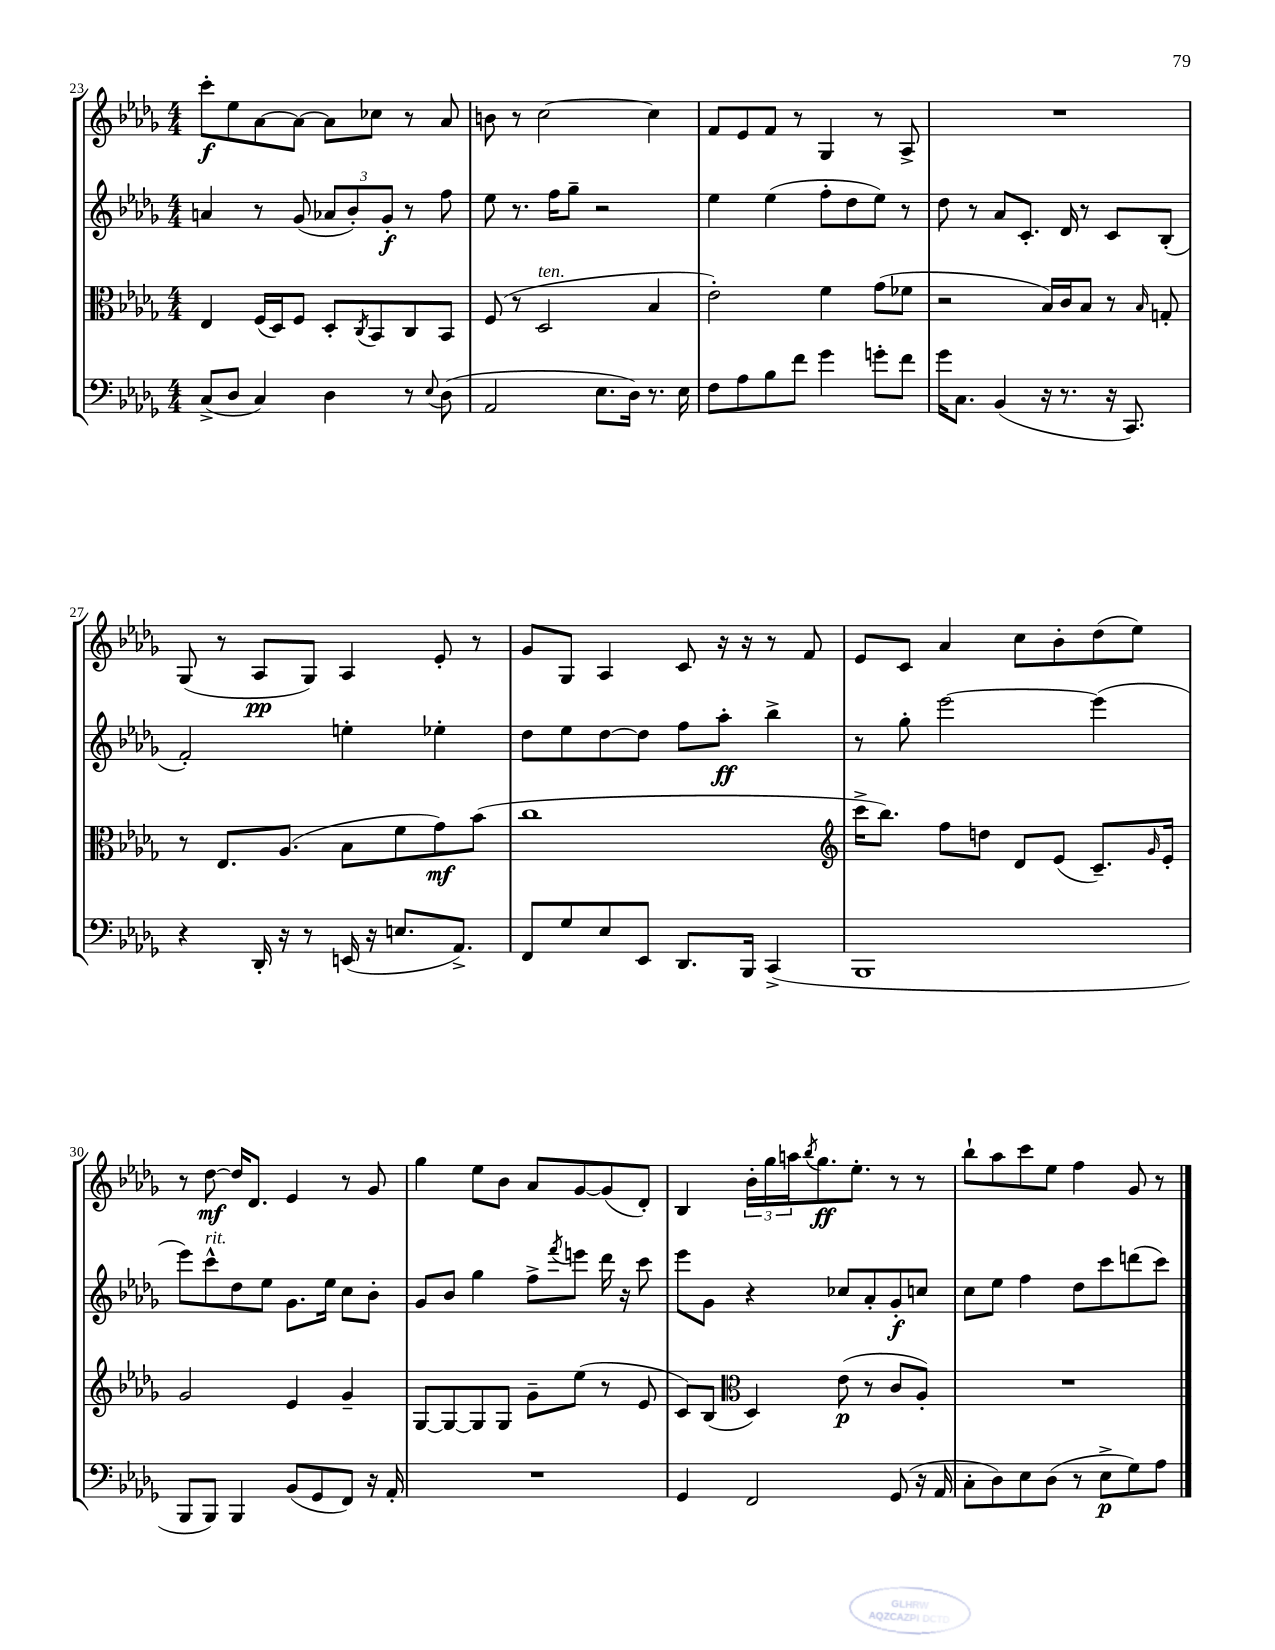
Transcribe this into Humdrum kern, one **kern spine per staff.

**kern	**kern	**kern	**kern
*staff4	*staff3	*staff2	*staff1
*clefF4	*clefC3	*clefG2	*clefG2
*k[b-e-a-d-g-]	*k[b-e-a-d-g-]	*k[b-e-a-d-g-]	*k[b-e-a-d-g-]
*M4/4	*M4/4	*M4/4	*M4/4
(8C^/L	4E-/	4a/	8ccc'\L
8D-/J	.	.	8ee-\
4C/)	(16F/LL	8r	[8a-\
.	16D-/J)	.	.
.	8F/J	(8g-/	8a-\_J
4D-\	8D-'/L	12a-/L	8a-\]L
.	.	12b-'/)	.
.	8qC/	.	.
.	8BB-/	.	8cc-\J
.	.	12g-'/J	.
8r	8C/	8r	8r
8qqE-/	.	.	.
(8D-\	8BB-/J	8ff\	8a-/
=	=	=	=
2AA-/	(8F/	8ee-\	8b\
.	8r	8.r	8r
.	2D-/	.	[2cc\
.	.	16ff\LK	.
.	.	8gg-~\J	.
8.E-\L	.	2r	.
16D-\Jk)	.	.	.
8.r	4B-/	.	4cc\]
16E-\	.	.	.
=	=	=	=
8F\L	2e-'\)	4ee-\	8f/L
8A-\	.	.	8e-/
8B-\	.	(4ee-\	8f/J
8f\J	.	.	8r
4g-\	4f\	8ff'\L	4G-/
.	.	8dd-\	.
8g'\L	(8g-\L	8ee-\J)	8r
8f\J	8f-\J	8r	8A-^/
=	=	=	=
16g-\LK	2r	8dd-\	1r
8.C\J	.	.	.
.	.	8r	.
(4BB-/	.	8a-/L	.
.	.	8.c'/J	.
16r	16B-/LL)	.	.
8.r	16c/J	16d-/	.
.	8B-/J	8r	.
16r	8r	8c/L	.
8.CC/)	.	.	.
.	16qqB-/	.	.
.	8G'/	(8B-'/J	.
=	=	=	=
4r	8r	2f'/)	(8G-/
.	8.E-/L	.	8r
16DD-'/	.	.	8A-/L
16r	(8.A-/J	.	.
8r	.	.	8G-/J)
(16EE/	8B-\L	4ee'\	4A-/
16r	.	.	.
8.E/L	8f\	.	.
.	8g-\)	4ee-'\	8e-'/
8.AA-^/J)	.	.	.
.	(8b-\J	.	8r
=	=	=	=
8FF/L	1cc	8dd-\L	8g-/L
8G-/	.	8ee-\	8G-/J
8E-/	.	[8dd-\	4A-/
8EE-/J	.	8dd-\]J	.
8.DD-/L	.	8ff\L	8c/
.	.	8aa-'\J	16r
16BBB-/Jk	.	.	16r
(4CC^/	.	4bb-^\	8r
.	.	.	8f/
=	=	=	=
*	*clefG2	*	*
1BBB-	16ccc^\LK	8r	8e-/L
.	8.bb-\J)	.	.
.	.	8gg-'\	8c/J
.	8ff\L	[2eee-\	4a-/
.	8dd\J	.	.
.	8d-/L	.	8cc\L
.	(8e-/J	.	8b-'\
.	8.c~/L)	(4eee-\]	(8dd-\
.	.	.	8ee-\J)
.	16qqg-/	.	.
.	16e-'/Jk	.	.
=	=	=	=
8BBB-/L	2g-/	8eee-\L)	8r
8BBB-/J)	.	8ccc^^\	[8dd-\
4BBB-/	.	8dd-\	16dd-/]LK
.	.	.	8.d-/J
.	.	8ee-\J	.
(8BB-/L	4e-/	8.g-\L	4e-/
8GG-/	.	.	.
.	.	16ee-\Jk	.
8FF/J)	4g-~/	8cc\L	8r
16r	.	8b-'\J	8g-/
16AA-'/	.	.	.
=	=	=	=
1r	[8G-/L	8g-/L	4gg-\
.	8G-/_	8b-/J	.
.	8G-/]	4gg-\	8ee-\L
.	8G-/J	.	8b-\J
.	8g-~\L	8ff^\L	8a-/L
.	.	8qfff/	.
.	(8ee-\J	8eee\J	[8g-/
.	8r	16ddd-\	(8g-/]
.	.	16r	.
.	8e-/	8ccc\	8d-'/J)
=	=	=	=
4GG-/	8c/L)	8eee-\L	4B-/
.	(8B-/J	8g-\J	.
*	*clefC3	*	*
2FF/	4D-/)	4r	24b-'\LL
.	.	.	24gg-\
.	.	.	24aa\J
.	.	.	8qbb-/
.	.	.	8.gg-\
.	(8e-\	8cc-/L	.
.	.	.	8.ee-'\J
.	8r	8a-'/	.
(8GG-/	8c/L	8g-'/	8r
16r	8A-'/J)	8cc/J	8r
16AA-/	.	.	.
=	=	=	=
8C'\L	1r	8cc\L	8bb-`\L
8D-\)	.	8ee-\J	8aa-\
8E-\	.	4ff\	8ccc\
(8D-\J	.	.	8ee-\J
8r	.	8dd-\L	4ff\
8E-^\L	.	8ccc\	.
8G-\)	.	(8ddd\	8g-/
8A-\J	.	8ccc\J)	8r
==	==	==	==
*-	*-	*-	*-
